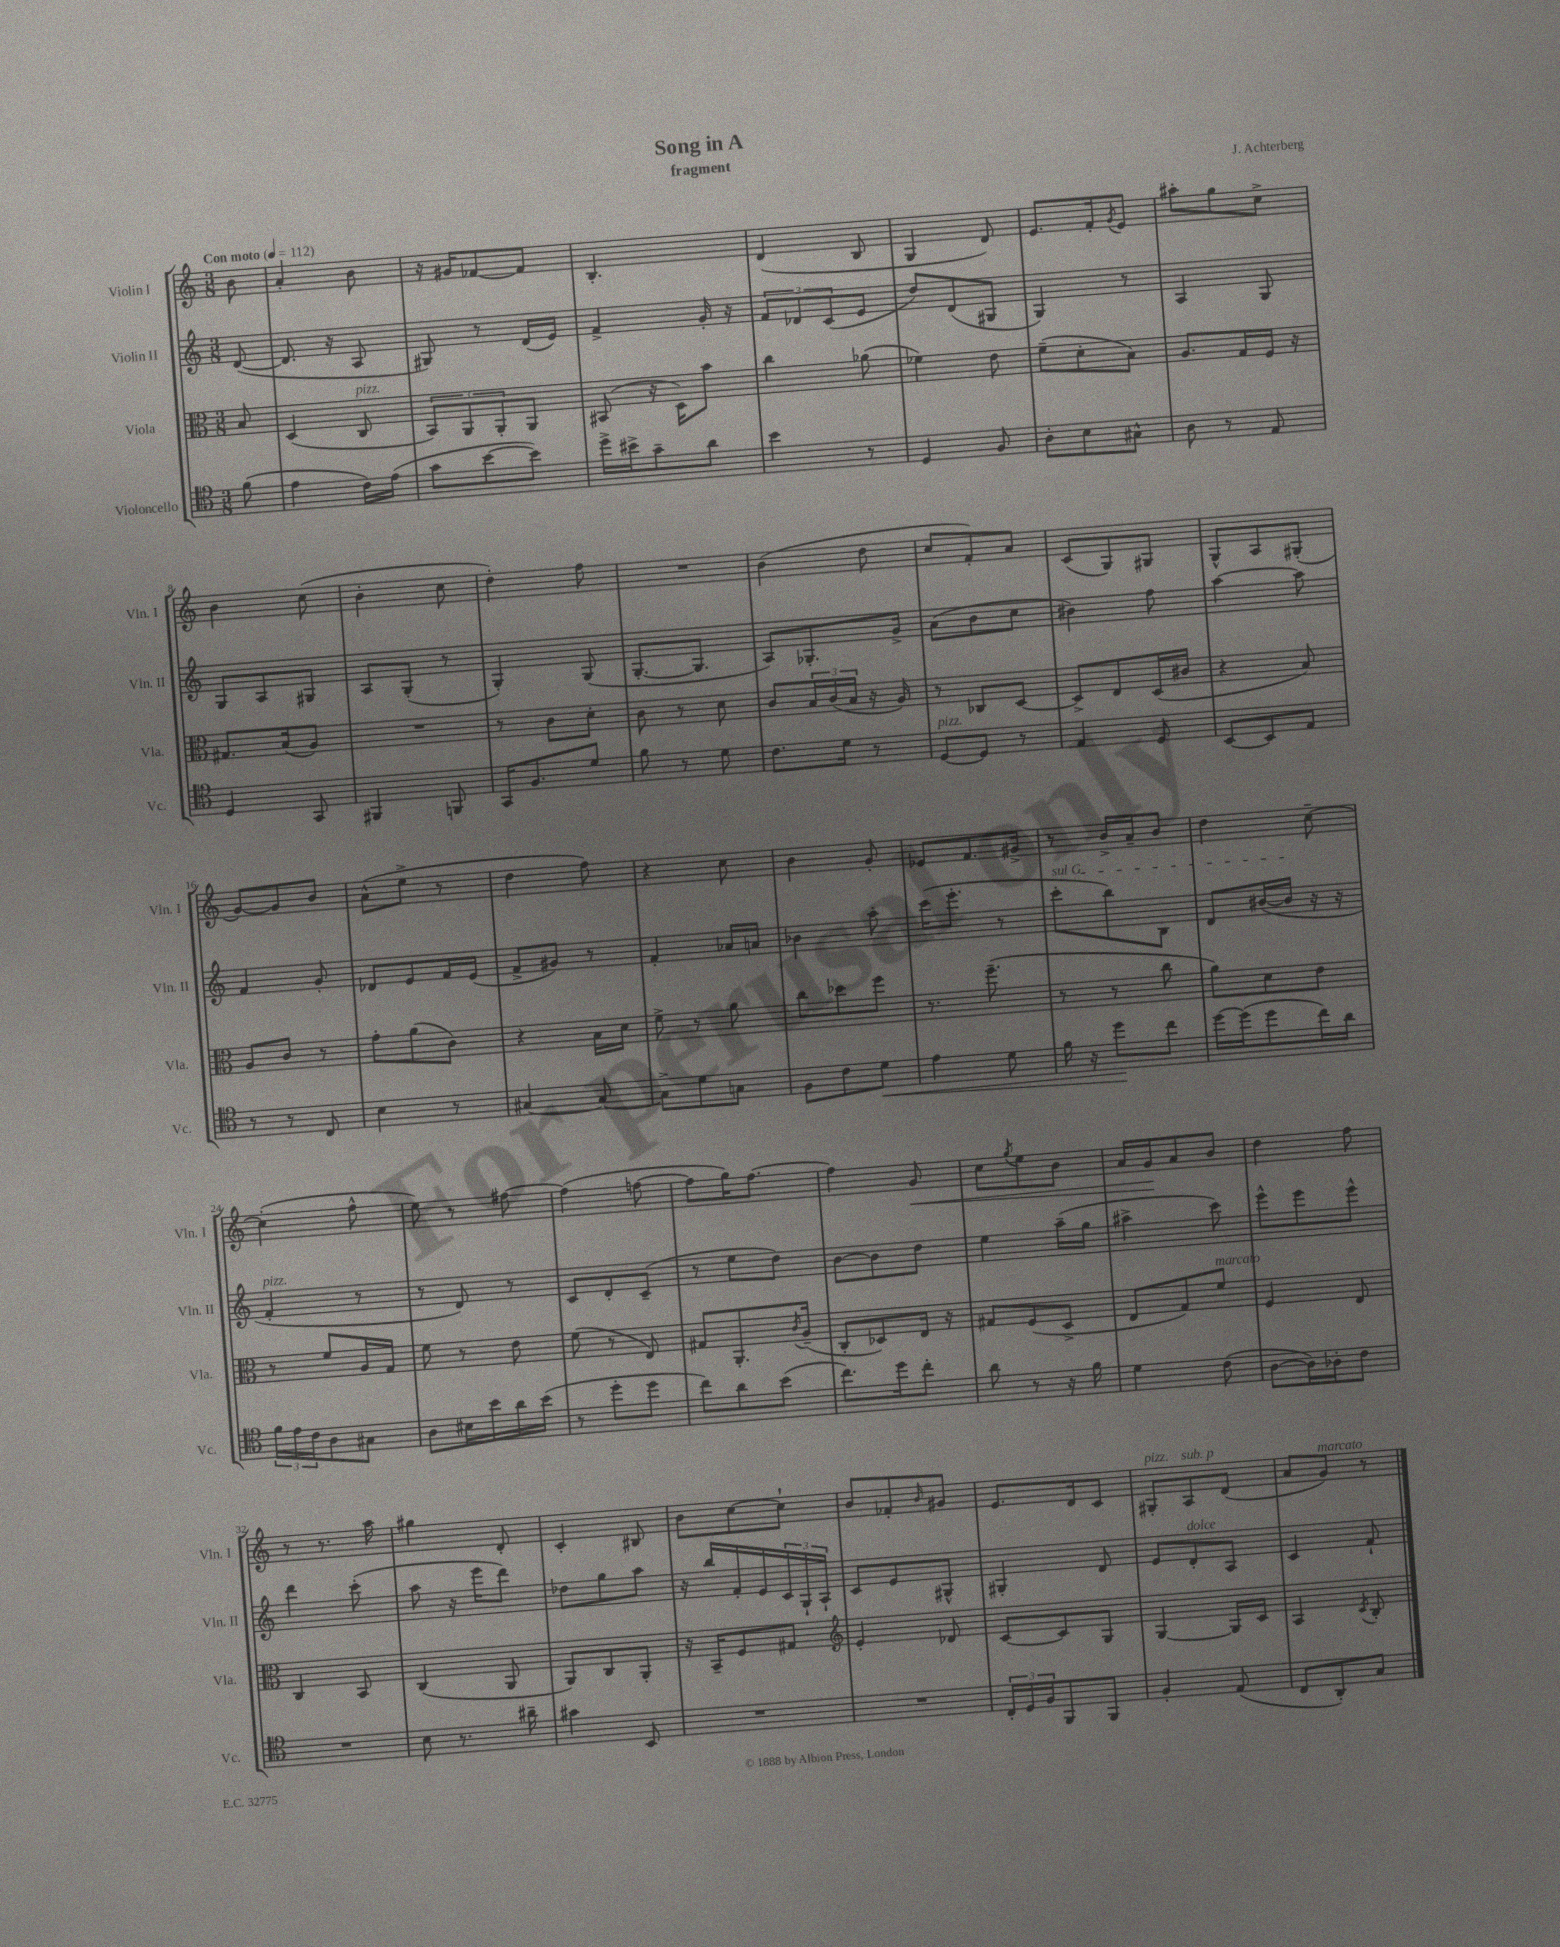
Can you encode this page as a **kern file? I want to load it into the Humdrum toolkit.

**kern	**kern	**kern	**kern
*staff4	*staff3	*staff2	*staff1
*clefC4	*clefC3	*clefG2	*clefG2
*k[]	*k[]	*k[]	*k[]
*M3/8	*M3/8	*M3/8	*M3/8
*MM112	*MM112	*MM112	*MM112
(8f\	8B/	([8d/	8b\
=	=	=	=
4e\	(4D/	8.d/]	4a'/
.	.	16r	.
16c\LL)	8C/	8A/	8b\
(16e\JJ	.	.	.
=	=	=	=
8g\L	12BB/L)	8G#/)	16r
.	.	.	16g#/LK
.	12AA/	.	.
[8b\	.	8r	[8f-/
.	12AA'/	.	.
8b\]J)	8AA/J	(16d/LL	8f-/]J
.	.	16e/JJ)	.
=	=	=	=
16dd^\LL	(8BB#/	4f^/	4.B'/
16b#^\J	.	.	.
8g~\	16r	.	.
.	16D\LK)	.	.
8a\J	8b\J	16g'/	.
.	.	16r	.
=	=	=	=
4b\	4cc\	12f/L	(4d/
.	.	12d-/	.
.	.	(12c/	.
8r	(8a-\	8e/J	8B/
=	=	=	=
4D/	4f-\)	8dd/L)	4G/
.	.	(8d/	.
8F/	8e\	8G#/J	8d/)
=	=	=	=
8A'\L	(8f~\L	4G/)	8.e/L
8B\	8d'\	.	.
.	.	.	16f'/k
.	.	.	8qg/
8G#^^\J	8B\J)	8r	8e/J
=	=	=	=
8A\	8.A/L	4A/	8aa#'\L
8r	.	.	8gg\
.	16G/L	.	.
8E/	16F/JJ	8G/	8cc^\J
.	16r	.	.
=	=	=	=
4D/	8.G#/L	8G/L	4b\
.	.	8A/	.
.	(16B/k	.	.
8GG/	8A/J)	8G#/J	(8cc\
=	=	=	=
4FF#/	4.r	8A/L	4b'\
.	.	(8G'/J	.
8FF/	.	8r	8cc\
=	=	=	=
16GG/LK	8r	4G'/)	4dd'\)
8.F/	.	.	.
.	8c\L	.	.
8d/J	8d'\J	(8G/	8ff\
=	=	=	=
8f\	8c\	[8.G'/L	4.r
8r	8r	.	.
.	.	8.G/]J	.
8d\	8d\	.	.
=	=	=	=
8.c\L	8c/L	8A/L)	(4b\
.	24B/L	8.G-'/	.
.	(24c/	.	.
16d\Jk	.	.	.
.	24B/JJ	.	.
8r	16r	.	8dd\
.	16A/)	16g^/Jk	.
=	=	=	=
[8D/L	8r	(8a\L	8cc/L
8D/]J	8C-/L	8b\	8f'/)
8r	[8D/J	8cc\J	8a/J
=	=	=	=
4E/	8D^/]L	4b#\)	(8c/L
.	8E/	.	8G/)
8D/	(16D/L	8ff\	8G#/J
.	16c#/JJ	.	.
=	=	=	=
[8BB/L	4r	[4aa\	8G^^/L
8BB/]	.	.	8A/
8E/J	8B/)	8aa\]	(8G#'/J
=	=	=	=
8r	8A/L	4f/	[8g/L)
8r	8c/J	.	8g/]
8C/	8r	8g'/	8b/J
=	=	=	=
4B\	8g'\L	8d-/L	(8a^^\L
.	(8a\	8e/	8ee^\J
8r	8c\J)	16f/L	8r
.	.	(16e/JJ	.
=	=	=	=
[4G#/	4r	8f^/L	4dd\
.	.	8g#/J)	.
8G#/_	16B\LL	8r	8ff\)
.	16d\JJ	.	.
=	=	=	=
8G#^\]L	8f^\	4f'/	4r
8d\	8r	.	.
8G\J	8a\	16a-/LL	8cc\
.	.	16a/JJ	.
=	=	=	=
8F\L	8cc\L	4b-\	4b\
8c\	8dd-\	.	.
8d\J	8ff\J	8aa'\	8g'/
=	=	=	=
4e\	8.r	(16ccc\LK	8e-/L
.	.	8.eee'\J	.
.	.	.	8.f/
.	(8.ff~\	.	.
8d\	.	8r	.
.	.	.	16g#^/Jk
=	=	=	=
16f\	8r	8ccc'\L	8r
16r	.	.	.
8dd\L	8r	8bb\)	16b^/LL
.	.	.	16a~/J
8cc\J	8cc\	8B\J	8b/J
=	=	=	=
[16dd\LL	8a\L)	8d/L	4dd\
(16dd\]J	.	.	.
8dd\	8d\	([16b#/L	.
.	.	16b#/]JJ	.
16cc\L)	8e\J	16r	[8cc~\
16a\JJ	.	16r	.
=	=	=	=
24f\LL	8r	4f'/	(4cc'\]
24e\	.	.	.
24c\J	.	.	.
8A\	8f/L	.	.
8G#\J	16A/L	8r	8ff^^\
.	16G/JJ	.	.
=	=	=	=
8A\L	8f\	8r	8ee\)
16B#\L	8r	8d/)	8r
16b\	.	.	.
16a\	8e\	8r	[8ff#\
(16b\JJ	.	.	.
=	=	=	=
8r	(8f\	8c/L	(4ff#\]
8dd'\L	8r	8d'/	.
8dd\J	8E/)	(8c~/J	[8ff\
=	=	=	=
8cc\L)	8G#/L	8r	8ff\]L
8a\	8.AA'/	8ee\L	16gg\K)
.	.	.	[8.ff\J
(8b\J	.	8dd\J)	.
.	8qc/	.	.
.	(16A~/Jk	.	.
=	=	=	=
8.cc\L)	8C'/L	[8b\L	4ff\]
.	8D-/)	8b\]	.
16dd\k	.	.	.
8cc'\J	16E/Jk	8dd\J	8g/
.	16r	.	.
=	=	=	=
8a\	8G#/L	4ee\	8cc\L
.	.	.	8qgg/
8r	(8F/	.	8ee\
16r	8D^/J	(16aa~\LL	8b\J
16f\	.	16gg\JJ	.
=	=	=	=
4d\	8E/L	4aa#^\	16a/LL
.	.	.	16g/J
.	8G/)	.	8a/
(8c\	8f/J	8ccc\)	8b/J
=	=	=	=
[8A\L	4F/	8eee^^\L	4dd\
16A\]L)	.	8eee\	.
16A-'\J	.	.	.
8c\J	8E/	8eee^^\J	8ff\
=	=	=	=
4.r	4C/	4ddd\	8r
.	.	.	8.r
.	8BB/	(8ccc'\	.
.	.	.	16aa\
=	=	=	=
8B\	(4C/	8aa\	4gg#\
8.r	.	16r	.
.	.	16eee\LK	.
.	8AA/	8ddd\J)	8d'/
16a#~\	.	.	.
=	=	=	=
4g#\	8AA/L)	8dd-\L	4c'/
.	8C/	8gg\	.
8BB/	8AA'/J	8aa\J	8B#/
=	=	=	=
4.r	16r	16r	8b\L
.	16BB~/LK	16bb/LL	.
.	8F/	16f'/	[8cc\
.	.	16e/	.
.	8G#/J	24c/	8cc`\]J
.	.	24G`/	.
.	.	24A`/JJ	.
=	=	=	=
*	*clefG2	*	*
4.r	4e'/	8c/L	8b/L
.	.	8e/	8f-'/
.	.	.	16qqb/
.	8d-/	8G#^^/J	8g#/J
=	=	=	=
24C'/LL	[8c/L	4G#'/	8.e/L
24D/	.	.	.
24F/J	.	.	.
8FF/	8c/]	.	.
.	.	.	16d/k
8FF/J	8G/J	8d/	8c/J
=	=	=	=
4F'/	[4G/	8e/L	8G#'/L
.	.	8d'/	8A/
(8E/	16G/]LL	8A/J	(8d/J
.	16c/JJ	.	.
=	=	=	=
8C/L	4A/	4c/	8a/L
8AA'/)	.	.	8g/J)
.	8qc/	.	.
8G/J	8B'/	8f`/	8r
==	==	==	==
*-	*-	*-	*-
